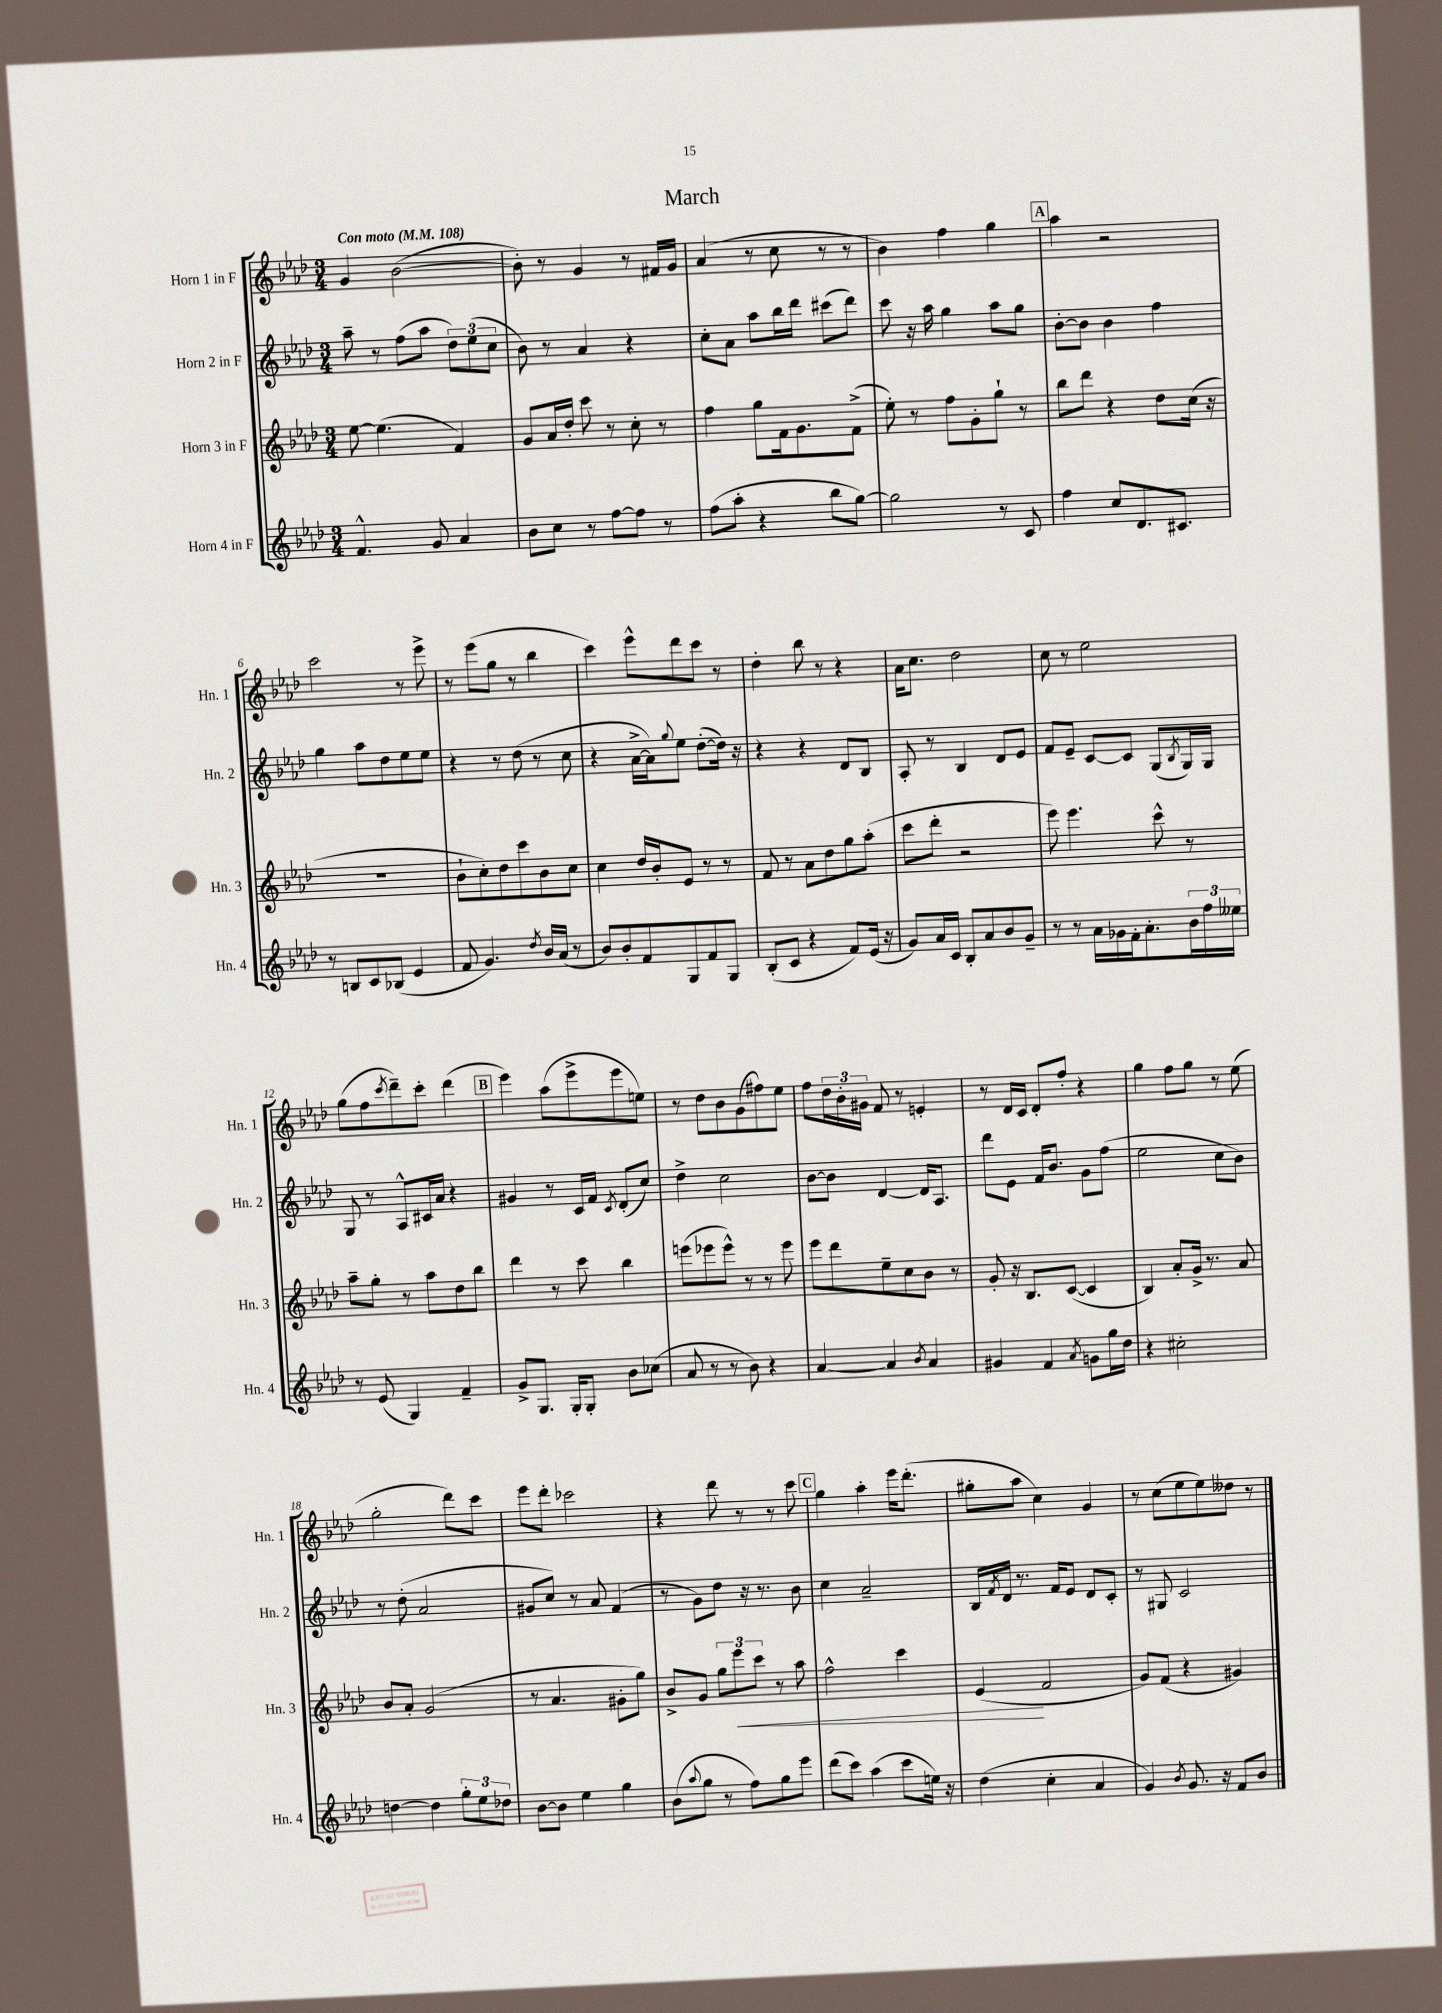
\header { title = "March" }
<<
\new StaffGroup <<
\new Staff = "s0" \with { instrumentName = "Horn 1 in F" shortInstrumentName = "Hn. 1" } {
    \clef treble \key aes \major \numericTimeSignature \time 3/4 \tempo "Con moto" 4 = 108
    g'4 bes'2~( |
    bes'8-.) r8 g'4 r8 fis'16 g'16 |
    aes'4( r8 c''8 r8 r8 |
    bes'4) f''4 g''4 |
    \mark \markup { \box "A" } aes''4 r2 |
    c'''2 r8 ees'''8-> |
    r8 ees'''8( g''8 r8 bes''4 |
    c'''4) ees'''8-^ des'''8 c'''8 r8 |
    des''4-. bes''8 r8 r4 |
    aes'16 c''8. des''2 |
    c''8 r8 ees''2 |
    g''8( f''8 \acciaccatura { c'''8 } des'''8--) c'''8-. des'''4( |
    \mark \markup { \box "B" } ees'''4) aes''8( ees'''8-> ees'''8 e''8) |
    r8 des''8 bes'8 g'8( fis''8) ees''8 |
    f''8 \tuplet 3/2 { des''16 bes'16-. gis'16 } f'8 r8 e'4-. |
    r8 des'16 c'16 des'8-. f''8-. r4 |
    g''4 f''8 g''8 r8 ees''8( |
    g''2-. des'''8) c'''8 |
    ees'''8 des'''8-. ces'''2 |
    r4 des'''8 r8 r8 c'''8 |
    \mark \markup { \box "C" } g''4 aes''4-. ees'''16 des'''8.-.( |
    gis''8-. aes''8 c''4) g'4 |
    r8 c''8( ees''8 ees''8) deses''8 r8 \bar "|." |
}
\new Staff = "s1" \with { instrumentName = "Horn 2 in F" shortInstrumentName = "Hn. 2" } {
    \clef treble \key aes \major \numericTimeSignature \time 3/4
    aes''8-- r8 f''8( aes''8 \tuplet 3/2 { des''8) ees''8( c''8 } |
    bes'8) r8 aes'4 r4 |
    c''8-. aes'8 aes''8 bes''16 des'''16 cis'''8( des'''8) |
    c'''8 r16 aes''16 g''4 aes''8 g''8 |
    \mark \markup { \box "A" } bes'8~-. bes'8 bes'4 f''4 |
    g''4 aes''8 des''8 ees''8 ees''8 |
    r4 r8 des''8( r8 c''8 |
    r4 aes'16~-> aes'16) \appoggiatura { g''8 } ees''8 des''8~-.( des''16) r16 |
    r4 r4 des'8 bes8 |
    aes8-. r8 bes4 des'8 ees'8 |
    f'8 ees'8-- c'8~ c'8 g8( \acciaccatura { bes8 } g16) g16 |
    g8 r8 aes8-^ cis'16 aes'16 r4 |
    \mark \markup { \box "B" } gis'4 r8 c'16 f'16 \acciaccatura { c'8 } des'8-.( c''8) |
    des''4-> c''2 |
    bes'8~ bes'8 des'4~ des'16 aes8. |
    des'''8 ees'8 f'16 bes'8. g'8 f''8( |
    ees''2 c''8 bes'8) |
    r8 des''8-.( aes'2 |
    gis'8 c''8) r8 aes'8 f'4( |
    r8 g'8) des''8 r16 r8. bes'8 |
    \mark \markup { \box "C" } c''4 aes'2-- |
    bes16 \acciaccatura { f'8 } des'16 r8. f'16 ees'8 des'8 c'8-. |
    r8 gis8 c'2 \bar "|." |
}
\new Staff = "s2" \with { instrumentName = "Horn 3 in F" shortInstrumentName = "Hn. 3" } {
    \clef treble \key aes \major \numericTimeSignature \time 3/4
    ees''8~ ees''4.( f'4) |
    g'8 aes'16 des''16-. c'''8 r8 c''8-. r8 |
    f''4 g''8 f'16 g'8. f'8->( |
    ees''8-.) r8 f''8 g'8-. g''8-! r8 |
    \mark \markup { \box "A" } bes''8 des'''8 r4 des''8 c''16( r16 |
    R2. |
    bes'8-! c''8-.) des''8 c'''8 bes'8 c''8 |
    c''4 des''16 bes'16-. ees'8 r8 r8 |
    f'8 r8 aes'8 des''8 g''8 aes''8-.( |
    c'''8 des'''8-. r2 |
    ees'''8) ees'''4. c'''8-^ r8 |
    aes''8-- g''8-. r8 aes''8 des''8 bes''8 |
    \mark \markup { \box "B" } des'''4 r8 c'''8 bes''4 |
    e'''8( ees'''8 ees'''8-^) r8 r8 ees'''8 |
    ees'''8 des'''8 ees''8-- c''8 bes'8 r8 |
    g'8-. r16 bes8. c'8~( c'4 |
    bes4) aes'8-. g'16-> r8. aes'8 |
    bes'8 aes'8-. g'2( |
    r8 aes'4. gis'8-. g''8) |
    bes'8-> g'8 \tuplet 3/2 { g''8 ees'''8\< c'''8 } r8 aes''8 |
    \mark \markup { \box "C" } f''2-^ c'''4 |
    ees'4\!( f'2 |
    g'8) f'8( r4 gis'4) \bar "|." |
}
\new Staff = "s3" \with { instrumentName = "Horn 4 in F" shortInstrumentName = "Hn. 4" } {
    \clef treble \key aes \major \numericTimeSignature \time 3/4
    f'4.-^ g'8 aes'4 |
    bes'8 c''8 r8 f''8~ f''8 r8 |
    f''8( aes''8-. r4 bes''8 g''8~) |
    g''2 r8 c'8 |
    \mark \markup { \box "A" } f''4 c''8 des'8. cis'8. |
    r8 b8 c'8 bes8( ees'4 |
    f'8 g'4.) \acciaccatura { des''8 } bes'16 aes'16( r8 |
    bes'8) bes'8-. f'8 g8 f'8 g8 |
    bes8-.( c'8 r4 f'8) ees'16( r16 |
    g'8) aes'16 c'16 bes8-. aes'8 bes'8 g'8-- |
    r8 r8 aes'16 ges'16 f'16-. aes'8.-. \tuplet 3/2 { bes'16 f''16 eeses''16 } |
    r8 ees'8( g4) f'4-- |
    \mark \markup { \box "B" } g'8-> g8. g16-. g8-. bes'8 ces''8( |
    aes'8 r8 r8 bes'8) r4 |
    aes'4~ aes'4 \acciaccatura { bes'8 } aes'4 |
    gis'4 f'4 \acciaccatura { aes'8 } g'8 g''16 des''16 |
    r4 cis''2-. |
    d''4~ d''4 \tuplet 3/2 { g''8-. ees''8 des''8 } |
    bes'8~ bes'8 ees''4 g''4 |
    bes'8( \appoggiatura { aes''8 } g''8 r8 f''8) g''8 ees'''8 |
    \mark \markup { \box "C" } des'''8( c'''8) aes''4( c'''8 e''16) r16 |
    des''4( c''4-. aes'4 |
    g'4) \acciaccatura { bes'8 } g'8. r16 f'8 bes'8 \bar "|." |
}
>>
>>
